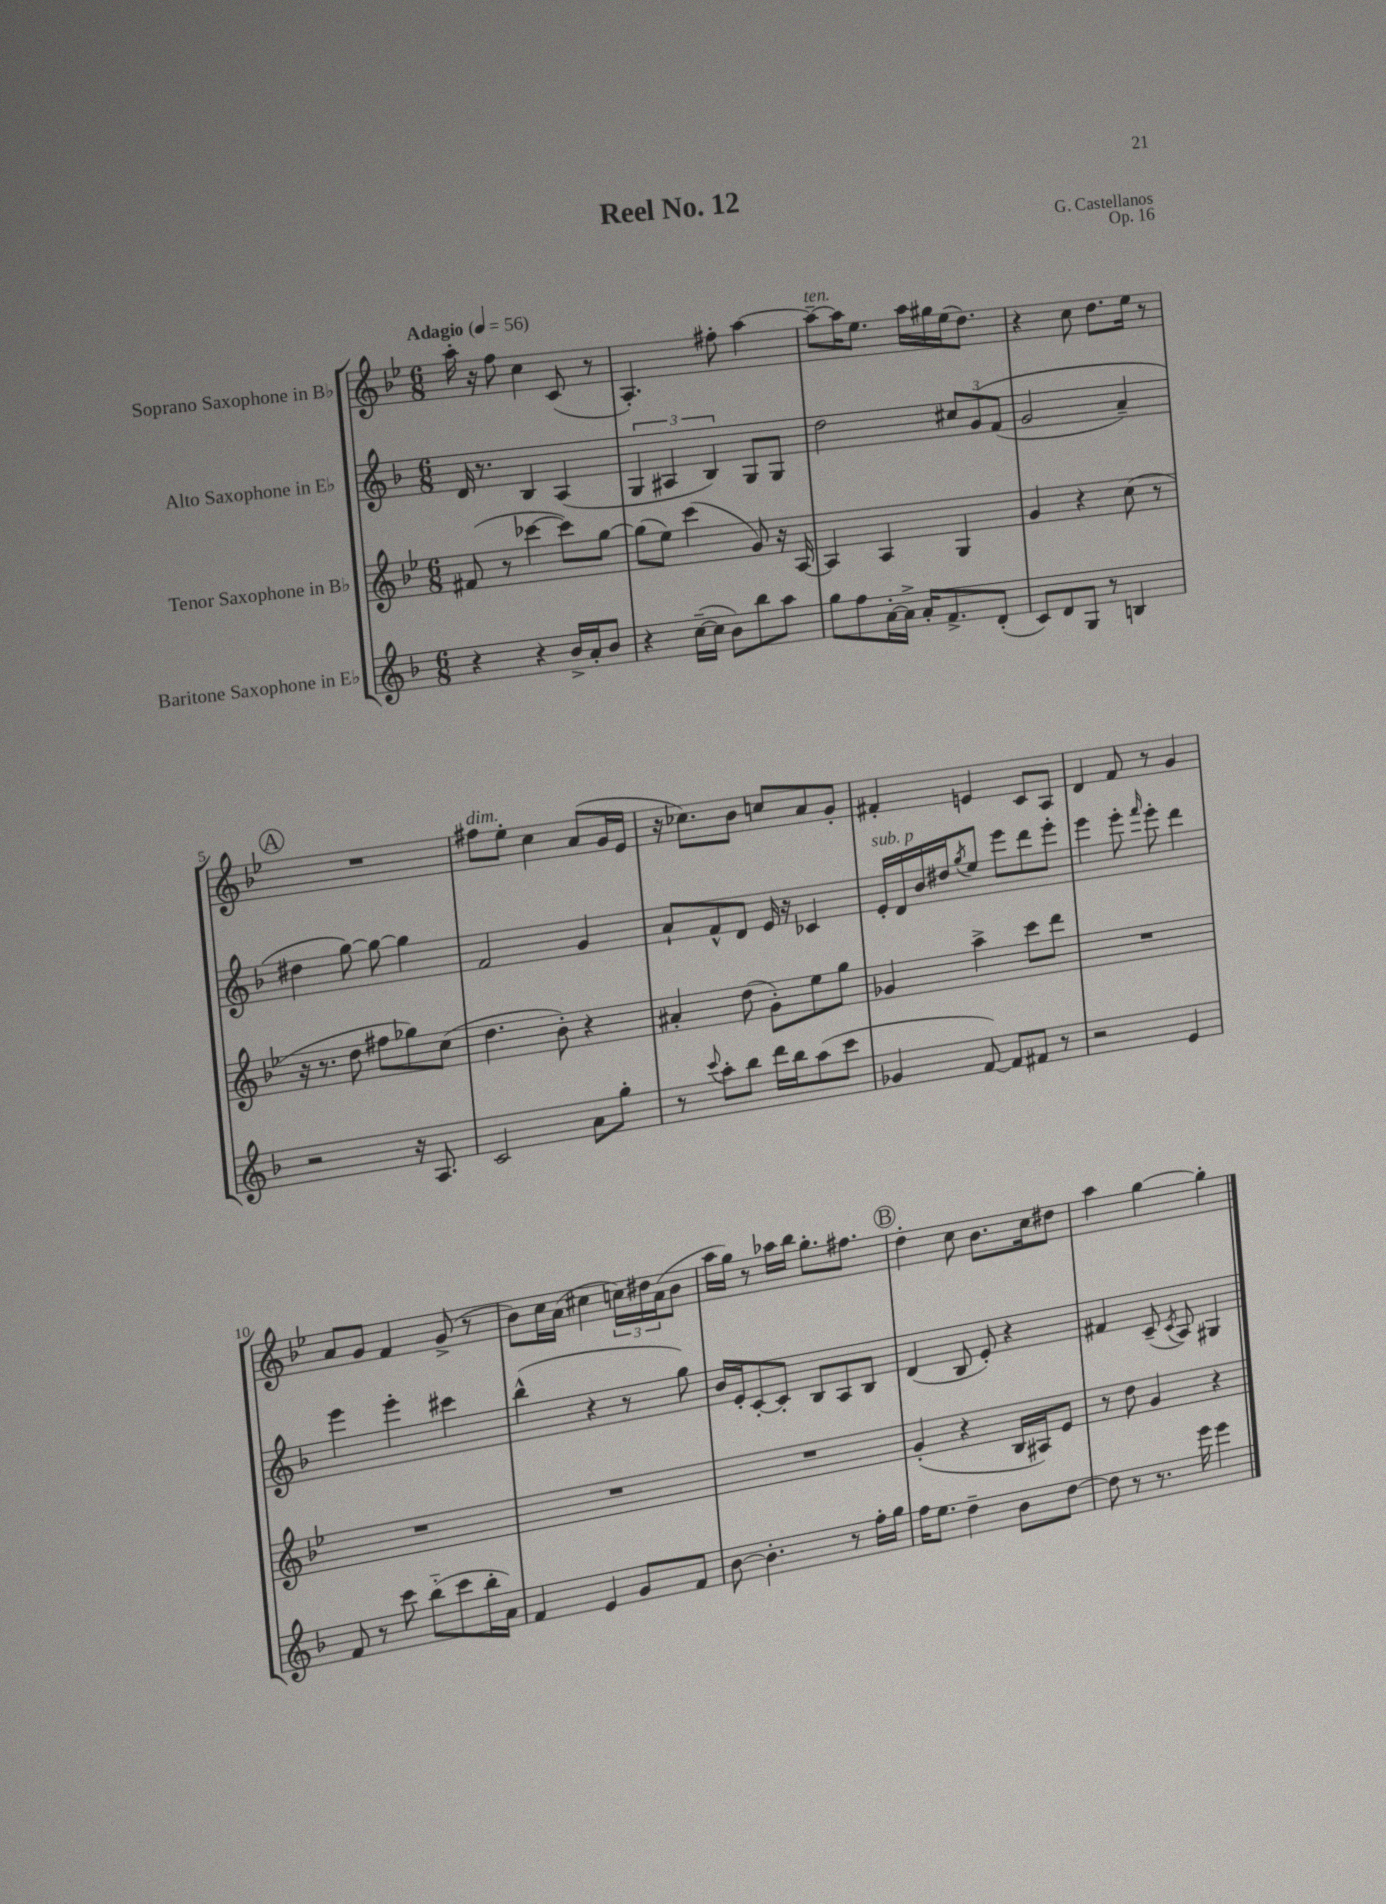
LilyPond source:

\header { title = "Reel No. 12" composer = "G. Castellanos" opus = "Op. 16" }
<<
\new StaffGroup <<
\new Staff = "s0" \with { instrumentName = "Soprano Saxophone in Bb" } {
    \clef treble \key bes \major \numericTimeSignature \time 6/8 \tempo "Adagio" 4 = 56
    a''16-. r16 f''8 c''4 c'8( r8 |
    a4.-.) fis''8-. a''4~ |
    a''8~--^\markup { \italic "ten." } a''16 ees''8. a''16 gis''16 ees''16( d''8.) |
    r4 c''8 d''8. ees''16 r8 |
    \mark \markup { \circle "A" } R2. |
    fis''8^\markup { \italic "dim." } ees''8-. c''4 a'8( g'16 ees'16 |
    r16 ces''8.) bes'8 c''8 a'8 g'8-. |
    fis'4-. e'4 c'8 a8 |
    d'4 f'8 r8 g'4 |
    a'8 g'8 f'4 g'8->( r8 |
    bes'8) c''16 a'16( cis''4 \tuplet 3/2 { c''16) dis''16 a'16( } bes'8 |
    a''16 g''16) r8 aes''16 bes''16 g''8.-. fis''8. |
    \mark \markup { \circle "B" } d''4-. c''8 bes'8. c''16 dis''8 |
    a''4 g''4~ g''4-. \bar "|." |
}
\new Staff = "s1" \with { instrumentName = "Alto Saxophone in Eb" } {
    \clef treble \key f \major \numericTimeSignature \time 6/8
    d'16 r8. bes4 a4( |
    \tuplet 3/2 { g4 ais4 bes4) } g8 g8 |
    d''2 \tuplet 3/2 { cis''8 g'8\( f'8( } |
    g'2 a'4--) |
    \mark \markup { \circle "A" } dis''4 g''8~\) g''8~ g''4 |
    f'2 g'4 |
    a'8-! f'8-^ d'8 e'16 r16 ces'4 |
    e'16-.^\markup { \italic "sub. p" } d'16 bes'16 dis''16 \acciaccatura { g''8 } e''8 e'''8 d'''8 e'''8-. |
    e'''4 e'''8-. \grace { f'''16 } e'''8-. d'''4 |
    e'''4 e'''4-. cis'''4 |
    bes''4-^( r4 r8 g''8) |
    bes'16 e'16-. c'8~-. c'8-. bes8 a8 bes8 |
    \mark \markup { \circle "B" } d'4( bes8 e'8-.) r4 |
    fis'4 c'8--( \acciaccatura { c'8 } a8) gis4 \bar "|." |
}
\new Staff = "s2" \with { instrumentName = "Tenor Saxophone in Bb" } {
    \clef treble \key bes \major \numericTimeSignature \time 6/8
    fis'8( r8 ces'''4~ ces'''8) g''8~ |
    g''8( ees''8) c'''4( g'8) r16 a16~ |
    a4 a4 g4 |
    g'4 r4 c''8( r8 |
    \mark \markup { \circle "A" } r16 r8. d''8 fis''8 ges''8) c''8( |
    d''4. bes'8-.) r4 |
    ais'4-. d''8( g'8-.) ees''8 g''8 |
    ges'4 a''4-> c'''8 d'''8 |
    R2. |
    R2. |
    R2. |
    R2. |
    \mark \markup { \circle "B" } g'4-.( r4 bes16 ais16) ees'8 |
    r8 d''8 g'4 r4 \bar "|." |
}
\new Staff = "s3" \with { instrumentName = "Baritone Saxophone in Eb" } {
    \clef treble \key f \major \numericTimeSignature \time 6/8
    r4 r4 bes'16-> a'16-. bes'8 |
    r4 c''16~--( c''16 bes'8) bes''8 a''8 |
    g''8 f''8 a'16~-. a'16-> a'16-. f'8.-> d'8-.( |
    c'8) d'8 g8 r8 b4 |
    \mark \markup { \circle "A" } r2 r16 a8. |
    c'2 a'8 g''8-. |
    r8 \appoggiatura { c'''8 } a''8-. bes''8 d'''16 bes''16 a''8( c'''8 |
    ges'4 f'8~) f'8 fis'8 r8 |
    r2 e'4 |
    f'8 r8 c'''8 bes''8-_( c'''8 bes''16-. a'16) |
    f'4 e'4 g'8 f'8 |
    bes'8~ bes'4.-. r8 f''16-. g''16 |
    \mark \markup { \circle "B" } f''16 e''8. d''4-- bes'8 d''8~ |
    d''8 r8 r8. e'''16 e'''4 \bar "|." |
}
>>
>>
